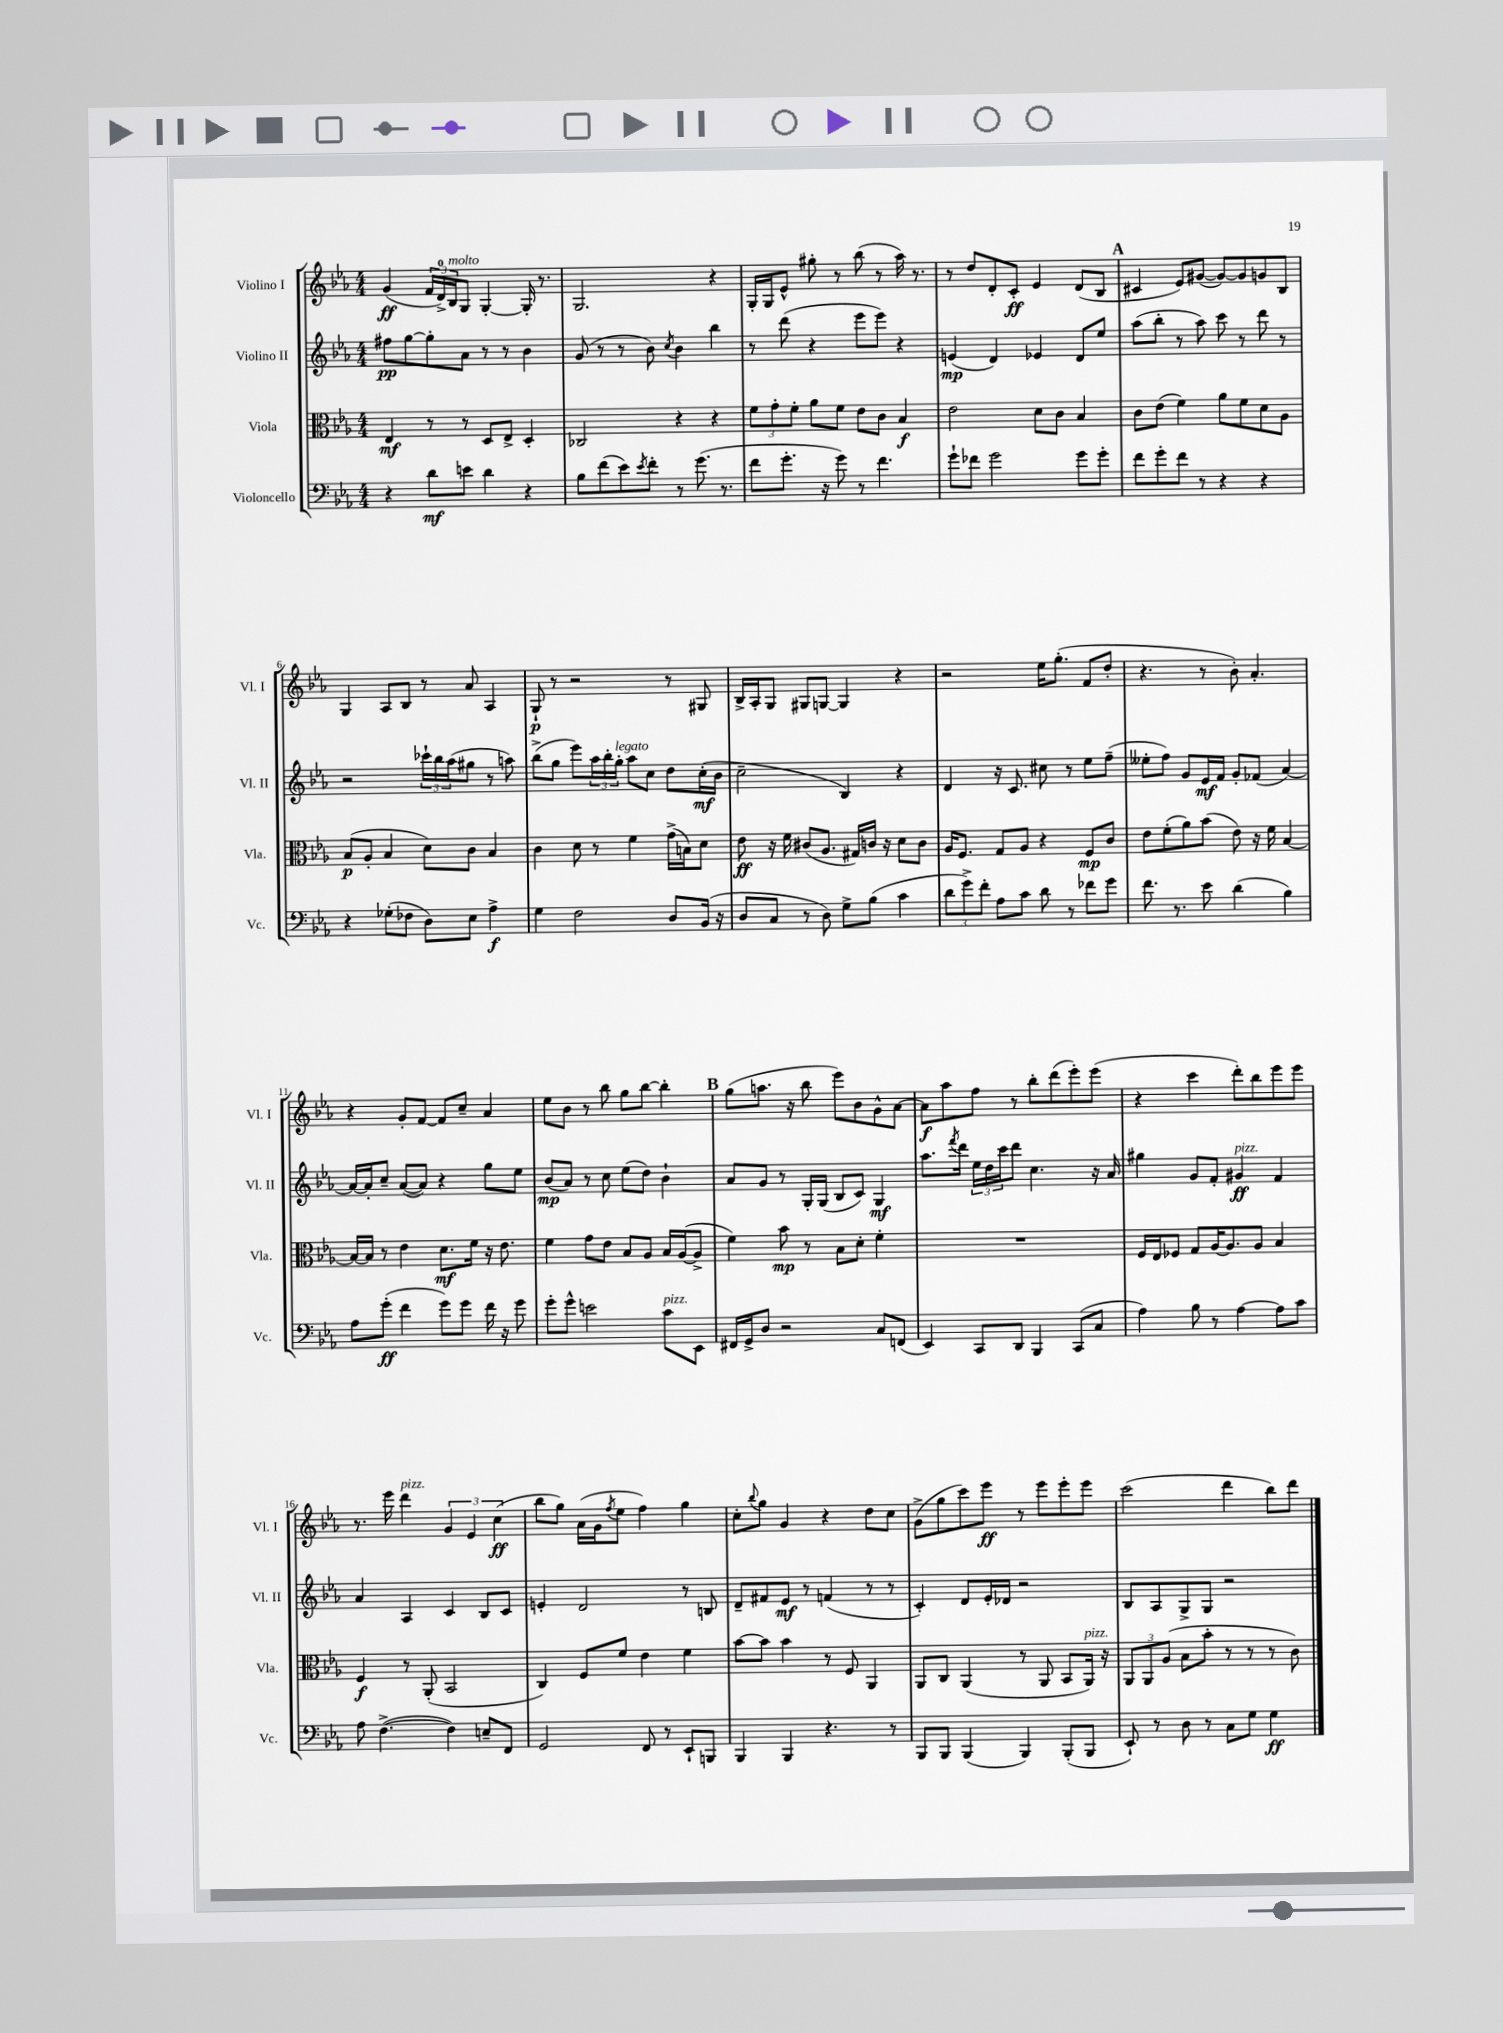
<<
\new StaffGroup <<
\new Staff = "s0" \with { instrumentName = "Violino I" shortInstrumentName = "Vl. I" } {
    \clef treble \key ees \major \numericTimeSignature \time 4/4
    g'4\ff( \tuplet 3/2 { f'16 d'16-0->) bes16^\markup { \italic "molto" } } g8 g4~-. g16-. r8. |
    g2. r4 |
    g16-. g16 ees'8-^ gis''8-. r8 bes''8( r8 aes''16) r8. |
    r8 d''8 d'8-. c'8-.\ff ees'4 d'8( bes8 |
    \mark \markup { \bold "A" } cis'4 ees'8) gis'8~( gis'8~) gis'8 g'8 bes8 |
    g4 aes8 bes8 r8 aes'8 aes4 |
    g8-!\p r8 r2 r8 gis8 |
    bes16-> aes16-. g8 gis8 g8~ g4 r4 |
    r2 ees''16 g''8.-.( f'8 d''8-. |
    r4. r8 bes'8-.) aes'4.-. |
    r4 g'8-. f'8~ f'8 c''8-- aes'4 |
    ees''8 bes'8 r8 bes''8 g''8 bes''8~ bes''4-. |
    \mark \markup { \bold "B" } g''8( a''8. r16 bes''8 ees'''8) bes'8 g'8-^ aes'8~ |
    aes'8\f aes''8 f''8 r8 bes''8-. d'''8( ees'''8-.) ees'''8( |
    r4 c'''4 d'''8-.) bes''8 ees'''8 ees'''8 |
    r8. ees'''16 d'''4^\markup { \italic "pizz." } \tuplet 3/2 { g'4 ees'4 c''4\ff( } |
    bes''8 g''8) aes'16( g'16 \acciaccatura { f''8 } ees''8 f''4) g''4 |
    c''8-. \appoggiatura { bes''8 } g''8 g'4 r4 d''8 c''8 |
    g'8->( g''8 c'''8) ees'''8\ff r8 ees'''8 ees'''8-. ees'''8 |
    c'''2( d'''4 bes''8) d'''8 \bar "|." |
}
\new Staff = "s1" \with { instrumentName = "Violino II" shortInstrumentName = "Vl. II" } {
    \clef treble \key ees \major \numericTimeSignature \time 4/4
    fis''8\pp g''8~ g''8-. aes'8 r8 r8 bes'4 |
    g'8( r8 r8 bes'8) \acciaccatura { c''8 } bes'4 bes''4 |
    r8 d'''8( r4 ees'''8 ees'''8) r4 |
    e'4\mp( d'4) ees'4 d'8 ees''8 |
    \mark \markup { \bold "A" } aes''8( bes''8-. r8 aes''8) c'''8 r8 d'''8 r8 |
    r2 \tuplet 3/2 { ces'''16-! bes''16 aes''16( } gis''8 r8 a''8) |
    bes''8->( g''8 ees'''8) \tuplet 3/2 { aes''16 bes''16-. g''16-.^\markup { \italic "legato" } } aes''8 c''8 d''8 c''16-.\mf( bes'16 |
    c''2-- bes4) r4 |
    d'4 r16 c'8. cis''8 r8 ees''8 f''8--( |
    eeses''8-. f''8) g'8 ees'16\mf f'16 g'8-. fes'8( aes'4~) |
    aes'16~ aes'16-. c''8-- aes'8~( aes'8) r4 g''8 ees''8 |
    bes'8\mp( aes'8) r8 c''8 ees''8( d''8) bes'4-! |
    \mark \markup { \bold "B" } aes'8 g'8 r8 g16-. g16( bes8 c'8) g4\mf |
    aes''8. \acciaccatura { f'''8 } d'''16 \tuplet 3/2 { ees''16 d''16 c'''16 } d'''8 c''4. r16 aes'16 |
    gis''4 g'8 f'8-. gis'4\ff^\markup { \italic "pizz." } f'4 |
    aes'4 aes4 c'4 bes8 c'8 |
    e'4-. d'2 r8 b8 |
    d'8-- fis'8 ees'8\mf r8 f'4( r8 r8 |
    c'4-.) d'8 ees'16-. des'16 r2 |
    bes8 aes8 g8-> g8 r2 \bar "|." |
}
\new Staff = "s2" \with { instrumentName = "Viola" shortInstrumentName = "Vla." } {
    \clef alto \key ees \major \numericTimeSignature \time 4/4
    ees4\mf r8 r8 d8 ees8-> d4-. |
    ces2 r4 r4 |
    \tuplet 3/2 { f'8 g'8-. f'8-. } aes'8 f'8 ees'8 c'8 bes4\f |
    ees'2 d'8 c'8 bes4 |
    \mark \markup { \bold "A" } c'8 ees'8( f'4) aes'8 f'8 d'8 aes8 |
    bes8\p( aes8-. bes4 d'8) c'8 bes4 |
    c'4 d'8 r8 f'4 g'16->( b16) d'8 |
    ees'8\ff r16 f'16 cis'8( aes8. gis16) c'16 r16 d'8 c'8 |
    aes16 f8. g8 aes8 r4 f8\mp c'8 |
    ees'8 f'8-.( aes'8) bes'8( ees'8) r16 f'16 bes4~ |
    bes16~ bes16 r8 ees'4 d'8.\mf f'16 r16 ees'8. |
    f'4 g'8 ees'8 bes8 aes8 bes16 aes16~( aes8-> |
    \mark \markup { \bold "B" } f'4) bes'8\mp r8 bes8 d'8-. f'4-. |
    R1 |
    f16 ees16 fes8 g8 aes16~ aes8. aes8 bes4 |
    f4\f r8 aes,8-.( bes,2 |
    c4) f8 f'8 ees'4 f'4 |
    bes'8~ bes'8 bes'4 r8 f8 aes,4 |
    aes,8 c8 aes,4( r8 aes,8 bes,8 aes,16^\markup { \italic "pizz." }) r16 |
    \tuplet 3/2 { aes,8 aes,8 aes8( } bes8 bes'8-. r8 r8 r8 c'8) \bar "|." |
}
\new Staff = "s3" \with { instrumentName = "Violoncello" shortInstrumentName = "Vc." } {
    \clef bass \key ees \major \numericTimeSignature \time 4/4
    r4 d'8\mf e'8 d'4 r4 |
    bes8 f'8( ees'8) \acciaccatura { ees'8 } f'8-. r8 g'8.( r8. |
    f'8 g'8.-. r16 g'8) r8 f'4. |
    g'8-! fes'8 g'2 g'8 g'8-. |
    \mark \markup { \bold "A" } f'8 g'8-. f'8 r8 r4 r4 |
    r4 ges8-.( fes8 d8) ees8 aes4->\f |
    g4 f2 d8 bes,16( r16 |
    d8 c8 r8 d8) g8-> bes8( c'4 |
    \tuplet 3/2 { d'8 g'8->) f'8-. } aes8 c'8 d'8 r8 fes'8 g'8 |
    f'8. r8. ees'8 d'4( bes4) |
    aes8 g'8-.\ff( f'4 g'8) g'8 f'16 r16 g'8 |
    g'8-. g'8-^ e'2 c'8^\markup { \italic "pizz." } ees,8 |
    \mark \markup { \bold "B" } fis,16 g,16-> d8 r2 c8 f,8( |
    ees,4) c,8 d,8 bes,,4 c,8( c8 |
    aes4) bes8 r8 aes4~ aes8 c'8 |
    aes8 f4.~->( f4) e8-- f,8 |
    g,2 f,8 r8 ees,8-! b,,8 |
    bes,,4 bes,,4 r4. r8 |
    bes,,8 bes,,8 bes,,4( bes,,4) bes,,8-.( bes,,8 |
    ees,8-!) r8 d8 r8 c8 g8 g4\ff \bar "|." |
}
>>
>>
